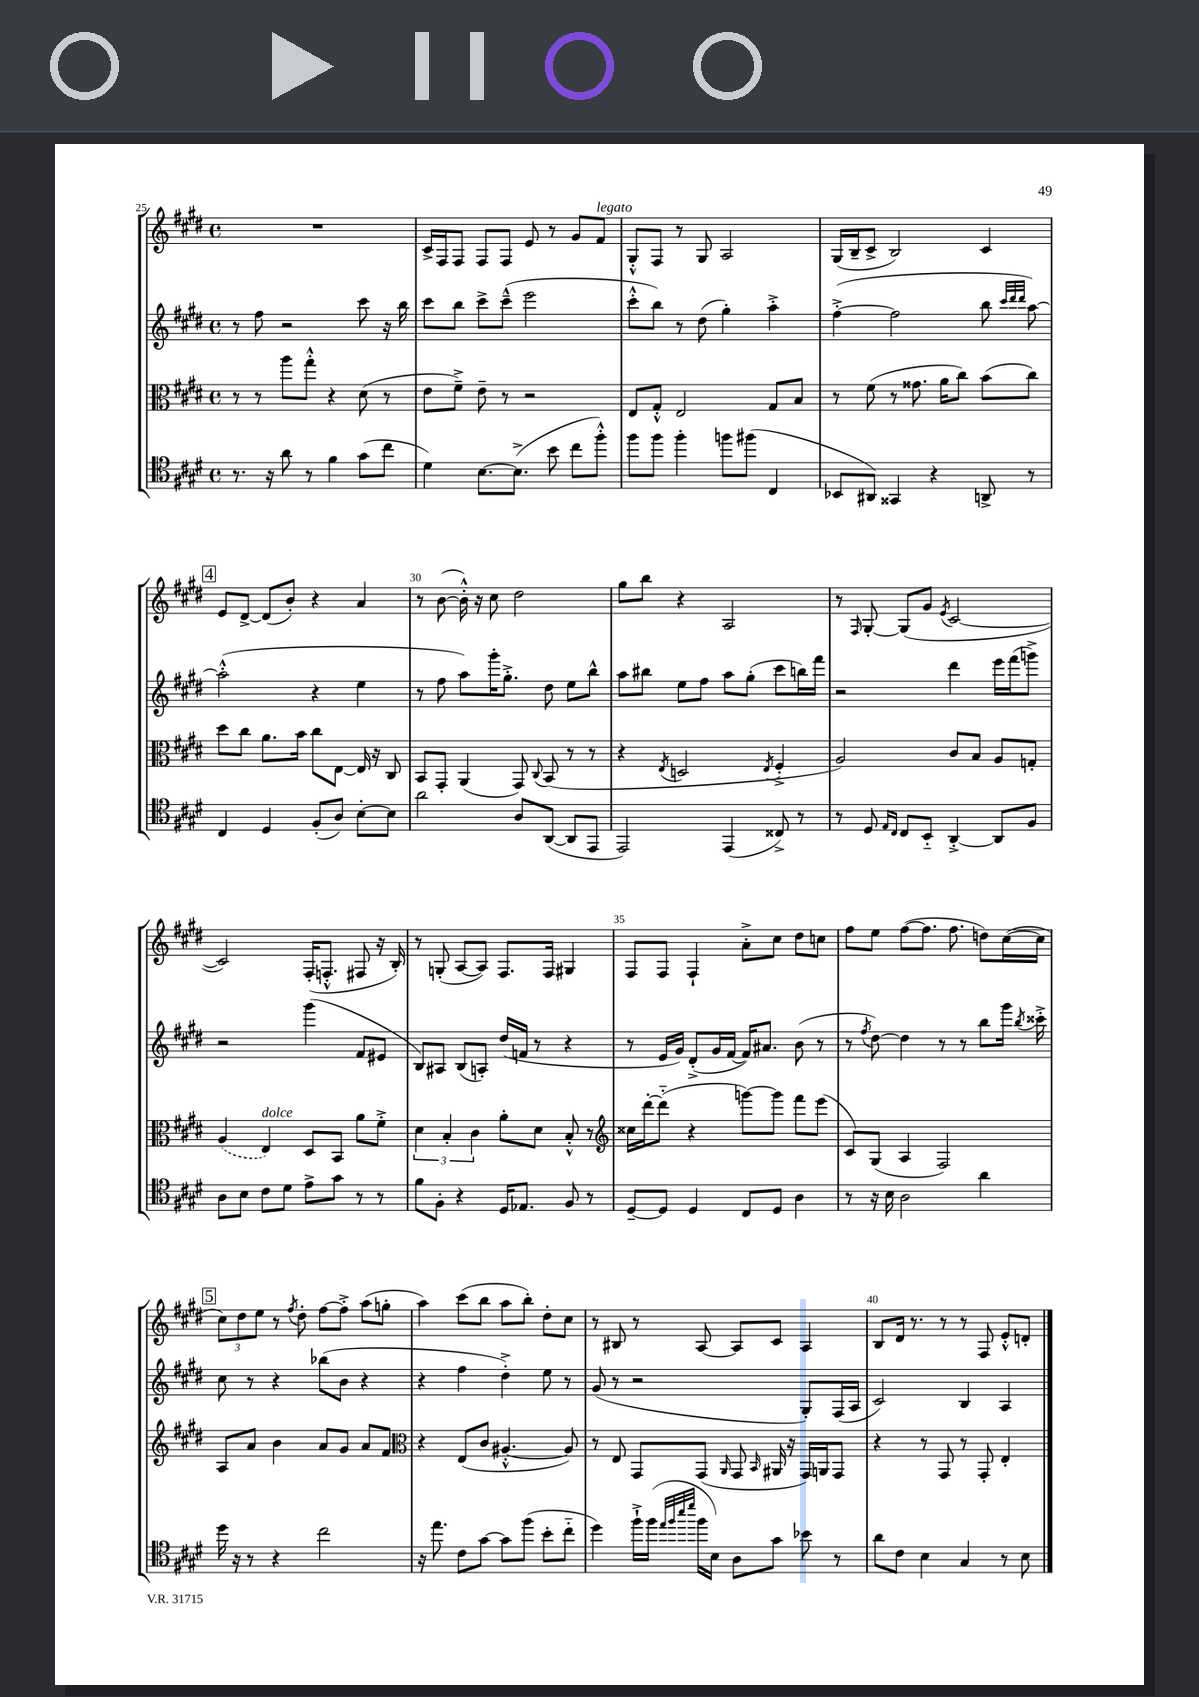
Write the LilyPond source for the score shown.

<<
\new StaffGroup <<
\new Staff = "s0" {
    \clef treble \key e \major \defaultTimeSignature \time 4/4
    \autoBeamOff R1 |
    cis'16[-> fis16 fis8] fis8[ fis8] e'8 r8 gis'8[ fis'8]^\markup { \italic "legato" } |
    gis8[-.-^ fis8] r8 gis8 a2 |
    gis16[( b16-- cis'8]-> b2) cis'4 |
    \mark \markup { \box "4" } e'8[ dis'8]~-> dis'8[( b'8]-.) r4 a'4 |
    r8 b'8~( b'16-.-^) r16 cis''8 dis''2 |
    gis''8[ b''8] r4 a2 |
    r8 \grace { fis16 } gis8~-. gis8[( gis'8] \acciaccatura { e'8 } cis'2~ |
    cis'2) fis16[-.( f8.]-.-^ fis8 r16 b16-.) |
    r8 g8-.( a8[~ a8]) fis8.[ fis16] gis4 |
    fis8[ fis8] fis4-! a'8[-.-> cis''8] dis''8[ c''8] |
    fis''8[ e''8] fis''8[~( fis''8.] fis''8. d''8[) cis''16~( cis''16] |
    \mark \markup { \box "5" } \tuplet 3/2 { cis''8[) dis''8 e''8] } r8 \acciaccatura { fis''8 } dis''8-. fis''8[~ fis''8]-.-> a''8[( g''8]-. |
    a''4) cis'''8[( b''8] a''8[ b''8]-.) dis''8[-. cis''8] |
    r8 bis8 r8 a8~ a8[ cis'8] a4 |
    b8[ dis'16] r8. r8 r8 fis8 e'8[-.-^ d'8]-. \bar "|." |
}
\new Staff = "s1" {
    \clef treble \key e \major \defaultTimeSignature \time 4/4
    \autoBeamOff r8 fis''8 r2 cis'''8 r16 b''16 |
    cis'''8[ b''8] cis'''8[-> cis'''8]---^( e'''2 |
    cis'''8[-.-^ b''8]) r8 dis''8( gis''4-.) a''4-.-> |
    fis''4~-.->( fis''2 b''8 \grace { cis'''32[ dis'''32 dis'''32] } a''8~) |
    \mark \markup { \box "4" } a''2-.-^( r4 e''4 |
    r8 fis''8 a''8[) gis'''16-. gis''8.]-.-> dis''8 e''8[ b''8]-^ |
    a''8[ bis''8] e''8[ fis''8] a''8[ gis''8]-.( cis'''8[ b''16) fis'''16] |
    r2 dis'''4 e'''16[ fis'''16( g'''8]->) |
    r2 gis'''4( fis'8[ eis'8] |
    b8[) ais8] b8[( a8]-.) dis''16[( f'16] r8 r4 |
    r8 e'16[ gis'16]) dis'8[-.->( gis'16 fis'16]~ fis'16[) ais'8.] b'8( r8 |
    r8 \acciaccatura { fis''8 } dis''8~) dis''4 r8 r8 b''8[ gis'''16] \acciaccatura { b''8 } cisis'''16-.-> |
    \mark \markup { \box "5" } cis''8 r8 r4 bes''8[( b'8] r4 |
    r4 fis''4 dis''4-.->) e''8 r8 |
    gis'8( r8 r2 gis8[-.) fis16( a16] |
    cis'2) b4 a4 \bar "|." |
}
\new Staff = "s2" {
    \clef alto \key e \major \defaultTimeSignature \time 4/4
    \autoBeamOff r8 r8 a''8[ gis''8]-.-^ r4 dis'8( r8 |
    e'8[ fis'8]--->) e'8-- r8 r2 |
    e8[ gis8]-.-^ e2 gis8[ b8] |
    r8 fis'8( r8 gisis'8. a'16[ cis''8]) b'8[( cis''8]) |
    \mark \markup { \box "4" } dis''8[ cis''8] a'8.[ b'16] cis''8[ e8]~ e16 r16 cis8 |
    b,8[ gis,8]-. a,4( gis,8) \appoggiatura { cis8 } b,8( r8 r8 |
    r4 \acciaccatura { e8 } d2 \acciaccatura { e8 } fis4-.-> |
    a2) cis'8[ b8] a8[ g8]-. |
    \once \slurDashed a4( e4^\markup { \italic "dolce" }) dis8[ b,8] a'8[ fis'8]-.-> |
    \tuplet 3/2 { dis'4 b4-. cis'4 } a'8[-. dis'8] b8-.-^ r8 |
    \clef treble cisis''16[ dis'''16~-. dis'''8]-_( r4 g'''8[~) g'''8] fis'''8[ e'''8]( |
    cis'8[) gis8]( a4 fis2) |
    \mark \markup { \box "5" } a8[ a'8] b'4 a'8[ gis'8] a'8[ fis'8] |
    \clef alto r4 e8[( cis'8] ais4.~-.-^ ais8) |
    r8 e8 gis,8[ gis,8]( \grace { a,16 } gis,8 \grace { b,16 } ais,16 r16 gis,16[) a,16 gis,8] |
    r4 r8 gis,8 r8 gis,8-. e4-. \bar "|." |
}
\new Staff = "s3" {
    \clef tenor \key e \major \defaultTimeSignature \time 4/4
    \autoBeamOff r8. r16 a'8 r8 fis'4 gis'8[( cis''8] |
    dis'4) b8.[~ b8.]->( b'8 cis''8[ fis''8]-.-^) |
    fis''8[ fis''8] fis''4-. f''8[ fis''8]( cis4 |
    bes,8[ ais,8]) gisis,4 r4 a,8-> r8 |
    \mark \markup { \box "4" } cis4 dis4 fis8[-.( a8]) b8[~-. b8] |
    a'2 a8[ a,8]~( a,8[ e,8] |
    e,2) e,4( cisis8->) r8 |
    r8 dis8 \grace { e16[ cis16] } cis8[ b,8]-_ a,4~-.-> a,8[ fis8] |
    a8[ b8] cis'8[ dis'8] e'8[-> gis'8] r8 r8 |
    fis'8[ fis8]-. r4 dis16[ ees8.] fis8 r8 |
    dis8[~-- dis8] dis4 cis8[ dis8] a4 |
    r8 r16 b16 a2 a'4 |
    \mark \markup { \box "5" } dis''16 r16 r8 r4 cis''2 |
    r16 e''8. cis'8[ gis'8]~ gis'8[ fis''8]( b'8[-. cis''8]-_ |
    dis''4) fis''16[-!-> fis''16]( \grace { e''32[ fis''32 b''32 dis'''32] } fis''16[ b16]) a8[ gis'8] bes'8 r8 |
    a'8[ cis'8] b4 gis4 r8 b8 \bar "|." |
}
>>
>>
\layout { \context { \Score currentBarNumber = #25 \override BarNumber.break-visibility = ##(#f #t #t) barNumberVisibility = #(every-nth-bar-number-visible 5) } }
